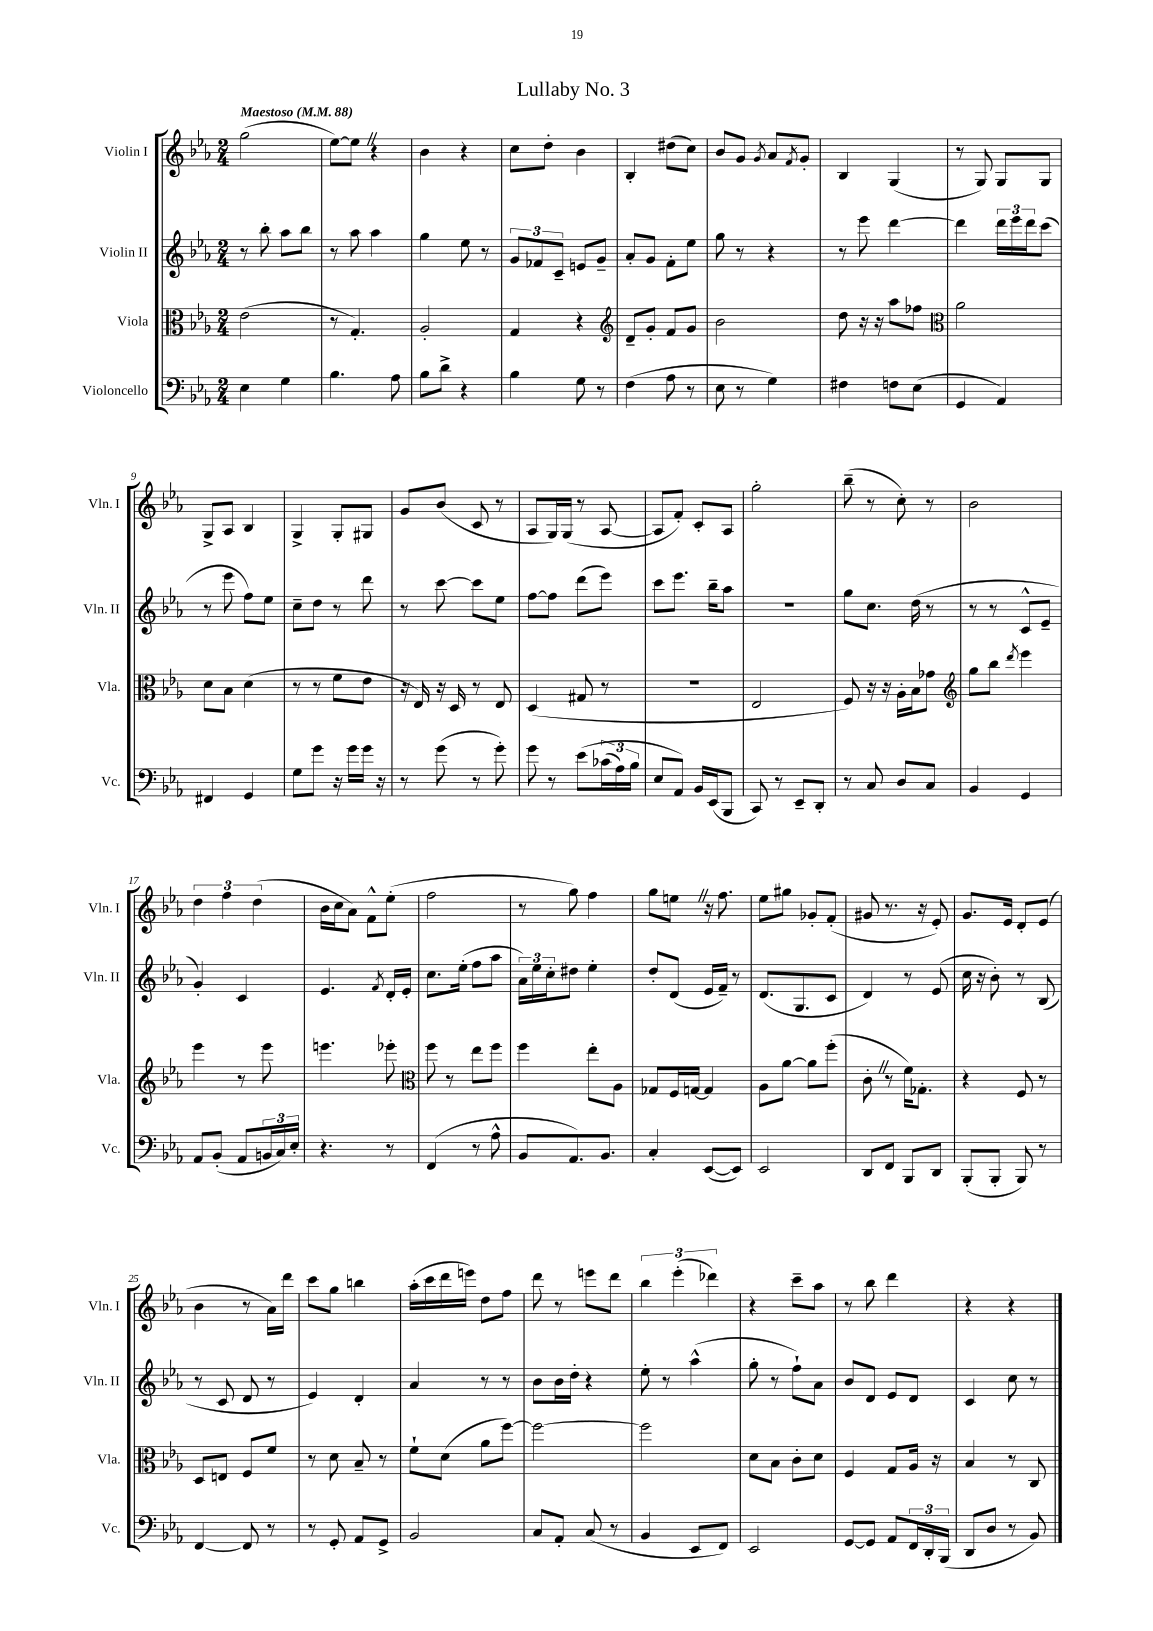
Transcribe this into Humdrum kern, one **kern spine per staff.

**kern	**kern	**kern	**kern
*part4	*part3	*part2	*part1
*staff4	*staff3	*staff2	*staff1
*I"Violoncello	*I"Viola	*I"Violin II	*I"Violin I
*I'Vc.	*I'Vla.	*I'Vln. II	*I'Vln. I
*clefF4	*clefC3	*clefG2	*clefG2
*k[b-e-a-]	*k[b-e-a-]	*k[b-e-a-]	*k[b-e-a-]
*M2/4	*M2/4	*M2/4	*M2/4
*MM88	*MM88	*MM88	*MM88
=1	=1	=1	=1
!	!	!	!LO:TX:a:B:t=Maestoso
4E-\	(2e-\	8r	(2gg\
.	.	8bb-'\	.
4G\	.	8aa-\L	.
.	.	8bb-\J	.
=2	=2	=2	=2
4.B-\	8r	8r	[8ee-\L)
.	4.G'/)	8aa-\	8ee-Z\J]
.	.	4aa-\	4r
8A-\	.	.	.
=3	=3	=3	=3
8B-\L	2A-'/	4gg\	4b-\
8d^\J	.	.	.
4r	.	8ee-\	4r
.	.	8r	.
=4	=4	=4	=4
4B-\	4G/	12g/L	8cc\L
.	.	12f-X/	.
.	.	.	8dd'\J
.	.	12c~/J	.
8G\	4r	8en/L	4b-\
8r	.	8g~/J	.
=5	=5	=5	=5
*	*clefG2	*	*
(4F\	8d~/L	8a-'/L	4B-'/
.	8g'/J	8g/J	.
8A-\	8f/L	8f'\L	(8dd#X\L
8r	8g/J	8ee-\J	8cc\J)
=6	=6	=6	=6
8E-\	2b-\	8gg\	8b-/L
8r	.	8r	8g/J
.	.	.	8qg/
4G\)	.	4r	8a-/L
.	.	.	8qf/
.	.	.	8g'/J
=7	=7	=7	=7
4F#X\	8dd\	8r	4B-/
.	16r	8eee-\	.
.	16r	.	.
8Fn\L	8aa-\L	[4ddd\	(4G/
(8E-\J	8ff-X\J	.	.
=8	=8	=8	=8
*	*clefC3	*	*
4GG/	2a-\	4ddd\]	8r
.	.	.	8G/)
4AA-/)	.	24ddd\LL	8G/L
.	.	24eee-\	.
.	.	24ddd\J	.
.	.	(8ccc\J	8G/J
!!LO:LB:g=z
=9	=9	=9	=9
4FF#X/	8d\L	8r	8G^/L
.	8B-\J	8eee-\	8A-/J
4GG/	(4d\	8ff\L)	4B-/
.	.	8ee-\J	.
=10	=10	=10	=10
8G\L	8r	8cc~\L	4G^/
8g\J	8r	8dd\J	.
16r	8f\L	8r	8G'/L
16g\LL	.	.	.
16g\JJ	8e-\J	8ddd\	8G#X/J
16r	.	.	.
=11	=11	=11	=11
8r	16r	8r	8g/L
.	16E-/)	.	.
(8g\	16r	[8ccc\	(8b-/J
.	16D/	.	.
8r	8r	8ccc\L]	8c/
8g'\)	8E-/	8ee-\J	8r
=12	=12	=12	=12
8g\	(4D/	[8ff\L	8A-/L
8r	.	8ff\J]	16G/L)
.	.	.	(16G/JJ
(8e-\L	8G#X/	(8ddd\L	8r
(24c-X\L	8r	8eee-\J)	[8A-/
24A-\)	.	.	.
24B-\JJ	.	.	.
=13	=13	=13	=13
8E-/L	2r	8ccc\L	8A-/L]
8AA-/J)	.	8.eee-\J	8f'/J)
16BB-/LL	.	.	8c'/L
(16EE-/J	.	16bb-~\KL	.
8BBB-/J	.	8aa-\J	8A-/J
=14	=14	=14	=14
8CC/)	2E-/	2r	2gg'\
8r	.	.	.
8EE-~/L	.	.	.
8DD'/J	.	.	.
=15	=15	=15	=15
8r	8F/)	8gg\L	(8bb-~\
8C/	16r	8.cc\J	8r
.	16r	.	.
8D/L	16A-'\LL	.	8cc'\)
.	16B-\J	(16dd\	.
8C/J	8g-X\J	8r	8r
=16	=16	=16	=16
*	*clefG2	*	*
4BB-/	8gg\L	8r	2b-\
.	8bb-\J	8r	.
.	8qddd/	.	.
4GG/	4eee-\	8c^^/L	.
.	.	8e-~/J	.
!!LO:LB:g=z
=17	=17	=17	=17
8AA-/L	4eee-\	4g'/)	6dd\
(8BB-'/J	.	.	.
.	.	.	6ff\
8AA-/L	8r	4c/	.
.	.	.	(6dd\
24BBn/L	8eee-\	.	.
24C/)	.	.	.
24E-'/JJ	.	.	.
=18	=18	=18	=18
4.r	4.eeen\	4.e-/	16b-\LL
.	.	.	16cc\J
.	.	.	8a-\J)
.	.	.	8f^^\L
.	.	8qf/	.
8r	8eee-X'\	16d'/LL	(8ee-'\J
.	.	16e-'/JJ	.
=19	=19	=19	=19
*	*clefC3	*	*
(4FF/	8ff\	8.cc\L	2ff\
.	8r	.	.
.	.	(16ee-'\Jk	.
8r	8ee-\L	8ff\L	.
8A-^^\	8ff\J	8aa-\J	.
=20	=20	=20	=20
8BB-/L	4ff\	24a-\LL)	8r
.	.	24ee-\	.
.	.	24cc'\J	.
8.AA-/)	.	8dd#X\J	8gg\)
.	8ee-'\L	4ee-'\	4ff\
8.BB-/J	.	.	.
.	8A-\J	.	.
=21	=21	=21	=21
4C'/	8G-X/L	8dd'/L	8gg\L
.	16F/L	(8d/J	8eenZ\J
.	[16Gn/JJ	.	.
([8EE-/L	4G/]	16e-/LL	16r
.	.	16f~/JJ)	8.ff\
8EE-/J])	.	8r	.
=22	=22	=22	=22
2EE-/	8A-\L	(8.d/L	8ee-\L
.	[8a-\J	.	8gg#X\J
.	.	8.G/	.
.	8a-\L]	.	8g-X'/L
.	(8ff'\J	8c/J	(8f'/J
=23	=23	=23	=23
8DD/L	8c'Z\	4d/)	8g#X/
8FF/J	8r	.	8.r
8BBB-/L	16f\KL)	8r	.
.	8.G-X'\J	.	16r
8DD/J	.	(8e-/	8e-'/)
=24	=24	=24	=24
(8BBB-'/L	4r	16cc\	8.g/L
.	.	16r	.
8BBB-'/J	.	8b-'\)	.
.	.	.	16e-/Jk
8BBB-/)	8F/	8r	8d'/L
8r	8r	(8B-/	(8e-/J
!!LO:LB:g=z
=25	=25	=25	=25
[4FF/	8D/L	8r	4b-\
.	8En/J	8c/	.
8FF/]	8F/L	8d/	8r
8r	8f/J	8r	16a-\LL)
.	.	.	16ddd\JJ
=26	=26	=26	=26
8r	8r	4e-/)	8ccc\L
8GG'/	8d\	.	8gg\J
8AA-/L	8B-~/	4d'/	4bbn\
8GG^/J	8r	.	.
=27	=27	=27	=27
2BB-/	8f`\L	4a-/	(16aa-'\LL
.	.	.	16ccc\
.	(8d\J	.	16ddd\
.	.	.	16eeen\JJ)
.	8a-\L	8r	8dd\L
.	[8ff\J)	8r	8ff\J
=28	=28	=28	=28
8C/L	2ff\_	8b-\L	8ddd\
8AA-'/J	.	16b-\L	8r
.	.	16dd'\JJ	.
(8C/	.	4r	8eeen\L
8r	.	.	8ddd\J
=29	=29	=29	=29
4BB-/	2ff\]	8ee-'\	6bb-\
.	.	8r	.
.	.	.	(6eee-'\
8EE-/L	.	(4aa-^^\	.
.	.	.	6ddd-X\)
8FF/J)	.	.	.
=30	=30	=30	=30
2EE-/	8d\L	8gg'\	4r
.	8B-\J	8r	.
.	8c'\L	8ff`\L)	8ccc~\L
.	8d\J	8a-\J	8aa-\J
=31	=31	=31	=31
[8GG/L	4F/	8b-/L	8r
8GG/J]	.	8d/J	8bb-\
8AA-/L	8G/L	8e-/L	4ddd\
24FF/L	16A-/Jk	8d/J	.
24DD'/	.	.	.
.	16r	.	.
(24BBB-/JJ	.	.	.
=32	=32	=32	=32
8DD/L	4B-/	4c/	4r
8D/J	.	.	.
8r	8r	8cc\	4r
8BB-/)	8C/	8r	.
==	==	==	==
*-	*-	*-	*-
